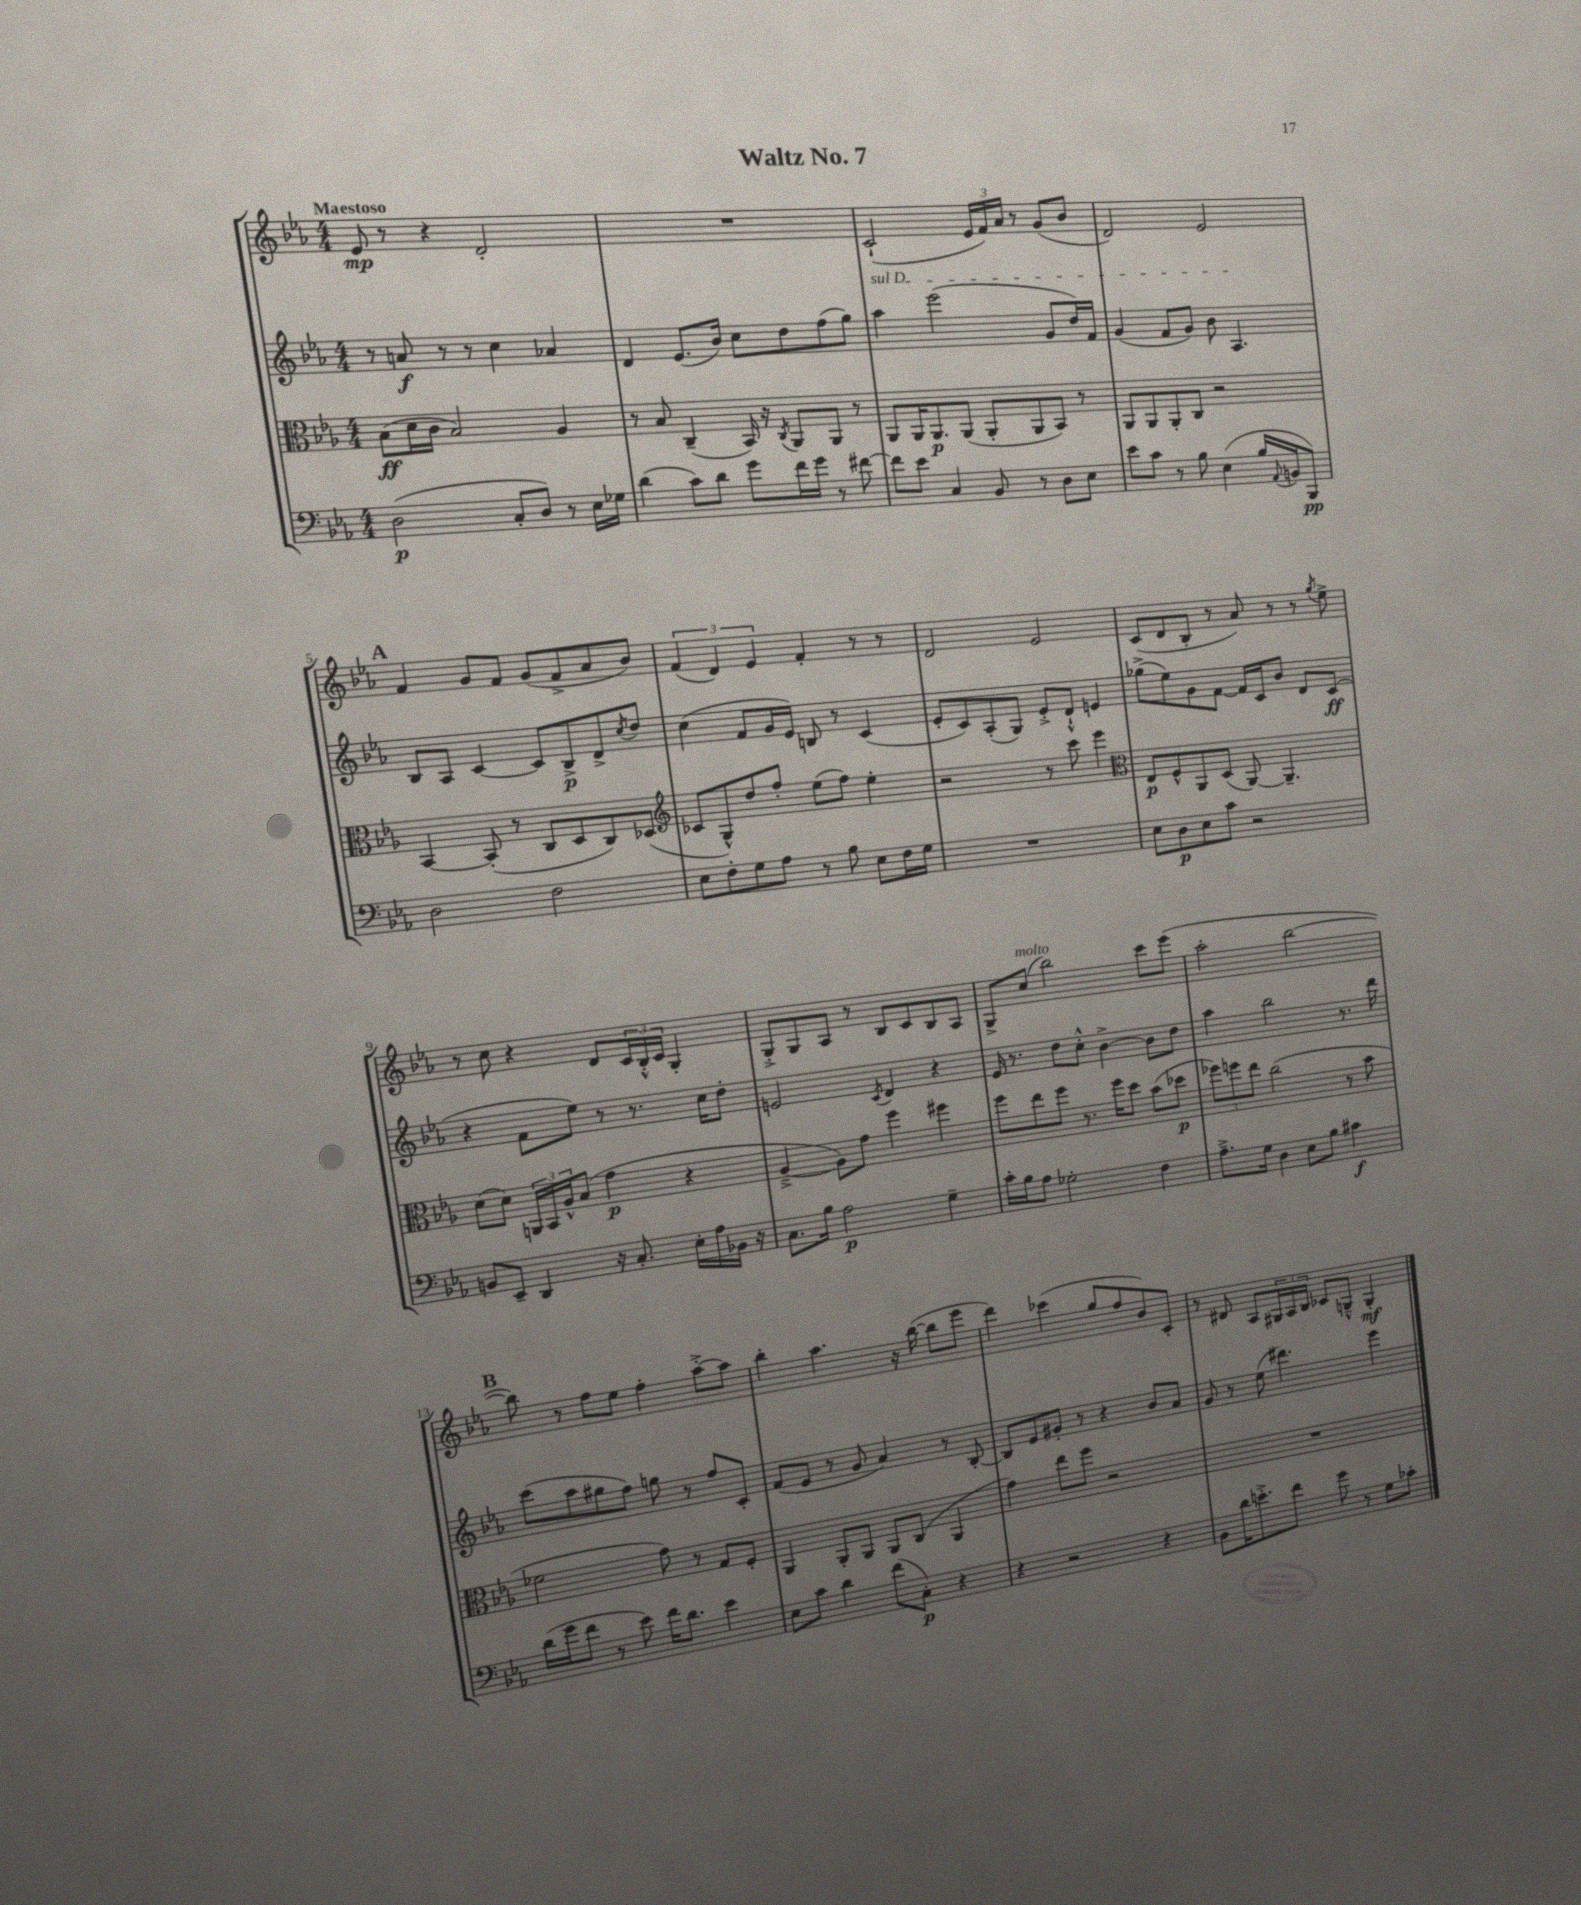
\header { title = "Waltz No. 7" }
<<
\new StaffGroup <<
\new Staff = "s0" {
    \clef treble \key ees \major \numericTimeSignature \time 4/4 \tempo "Maestoso"
    ees'8\mp r8 r4 d'2-. |
    R1 |
    c'2-!( \tuplet 3/2 { ees'16 f'16) aes'16 } r8 g'8( bes'8 |
    d'2) ees'2 |
    \mark \markup { \bold "A" } f'4 g'8 f'8 g'8( f'8-> aes'8 bes'8) |
    \tuplet 3/2 { f'4( d'4) ees'4 } f'4-. r8 r8 |
    d'2 ees'2 |
    c'8( d'8 bes8-. r8 aes'8) r8 r8 \acciaccatura { g''8 } ees''8-> |
    r8 c''8 r4 d'8 \tuplet 3/2 { c'16 bes16-.-^ c'16 } g4-. |
    g8-.-> g8 aes8 r8 bes8 c'8 bes8 aes8 |
    g8-> c''8^\markup { \italic "molto" }( bes''2) c'''8 ees'''8( |
    aes''2-. bes''2~ |
    \mark \markup { \bold "B" } bes''8) r8 f''8 ees''8 f''4-. aes''8~-.-> aes''8 |
    bes''4-. aes''4. r16 bes''16~( bes''8 ees'''8 |
    d'''4) ces'''4( g''8 f''8 bes'8) c'8-. |
    r8 dis'8 aes8 \tuplet 3/2 { gis16 aes16 bes16 } ces'8 g8---^ g4-.\mf \bar "|." |
}
\new Staff = "s1" {
    \clef treble \key ees \major \numericTimeSignature \time 4/4
    r8 a'8\f r8 r8 c''4 aes'4 |
    d'4 ees'8.( bes'16) c''8 d''8 f''8( g''8) |
    \once \override TextSpanner.bound-details.left.text = \markup { \italic "sul D" } aes''4\startTextSpan ees'''2( g'8 d''16) f'16 |
    g'4( f'8 g'8) bes'8 aes4.\stopTextSpan |
    \mark \markup { \bold "A" } bes8 aes8 c'4~ c'8 bes8->\p d'8-> \acciaccatura { c''8 } d''8 |
    c''4( f'8 g'16 ees'16) b8 r8 c'4( |
    ees'8-. c'8) aes8-.( g8) ees'8-.-> d'8-!-^ e'4 |
    ges''8->( ees''8) g'8 f'8~ f'16 c'16 bes'8 d'8 c'8\ff( |
    r4 f'8 ees''8) r8 r8. c''16 d''8-. |
    e'2 \acciaccatura { c'8 } d'4 r4 |
    ees'16 r8. d''8 c''8-.-^ bes'4~-> bes'8 d''8 |
    aes''4 bes''2 r8. d'''16 |
    \mark \markup { \bold "B" } c'''8( aes''8 gis''8 f''8) g''8 r8 f''8 c'8-. |
    f'8( ees'8 r8 g'8 aes'4) r8 bes8~-. |
    bes8 ees'8 gis'8-. r8 r4 bes'8 aes'8 |
    g'8 r8 ees''8( dis'''4.) ees'''4 \bar "|." |
}
\new Staff = "s2" {
    \clef alto \key ees \major \numericTimeSignature \time 4/4
    bes8\ff( d'16 c'16 bes2) aes4 |
    r8 bes8 c4--( bes,16) r16 \acciaccatura { c8 } aes,8 aes,8 r8 |
    aes,8 aes,16 aes,8.\p aes,8( aes,8-. aes,8 bes,8) r8 |
    aes,8 aes,8 aes,8-. c8 r2 |
    \mark \markup { \bold "A" } bes,4~ bes,8-.( r8 c8 d8 c8) des8( |
    \clef treble ces'8 g8-^) d''8 f''8-. ees''8( f''8) ees''4-. |
    r2 r8 c'''8 ees'''4 |
    \clef alto ees8\p f8-^ aes,8 d8( aes,8~) aes,4.-- |
    d'8( d'8) \tuplet 3/2 { a,16 bes,16 aes16-^ } bes8( g'4\p r4 |
    aes4~---> aes8) g'8 f''4 fis''4 |
    f''8 ees''8 f''8 r8. f''16 d''8 bes'8( des''8\p |
    \tuplet 3/2 { fes''8) f''8 ees''8 } c''2( r8 bes'8 |
    \mark \markup { \bold "B" } fes'2 g'8) r8 g8 f8-. |
    aes,4 aes,8-. aes,8 aes,8 c8( aes,4 |
    g'4) ees''8 f''8 r2 |
    R1 \bar "|." |
}
\new Staff = "s3" {
    \clef bass \key ees \major \numericTimeSignature \time 4/4
    d2\p( c8-. d8) r8 ees16 ges16 |
    d'4( c'8) d'8 g'8 f'16 g'16 r8 fis'8~ |
    fis'8 ees'8 c4 bes,8 r8 d8 ees8 |
    ees'8 c'8 r8 bes8 ees4( bes16 \appoggiatura { aes,8 } b,16 bes,,8\pp) |
    \mark \markup { \bold "A" } d2 f2 |
    ees8 f8-. g8 aes8 r8 bes8 ees8 f16 g16 |
    R1 |
    ees8 d8\p ees8 c'8 r2 |
    b,8 ees,8-- d,4 r16 c8.-. ees16-. aes16 bes,16 r16 |
    c8. bes16 aes2\p g4-- |
    c'16-. bes16 aes8 ges2-. f4 |
    aes8.---> g16 d4 ees8 bes8 cis'4\f |
    \mark \markup { \bold "B" } d'16( g'16 f'8 r8 ees'8) f'16 d'8. ees'4 |
    ees8 c'8 d'4 f'8( c8-.\p) r4 |
    r4 r2 r4 |
    bes,8 d'16 e'8.-.-> f'8 g'8 r8 g8 ces'8-. \bar "|." |
}
>>
>>
